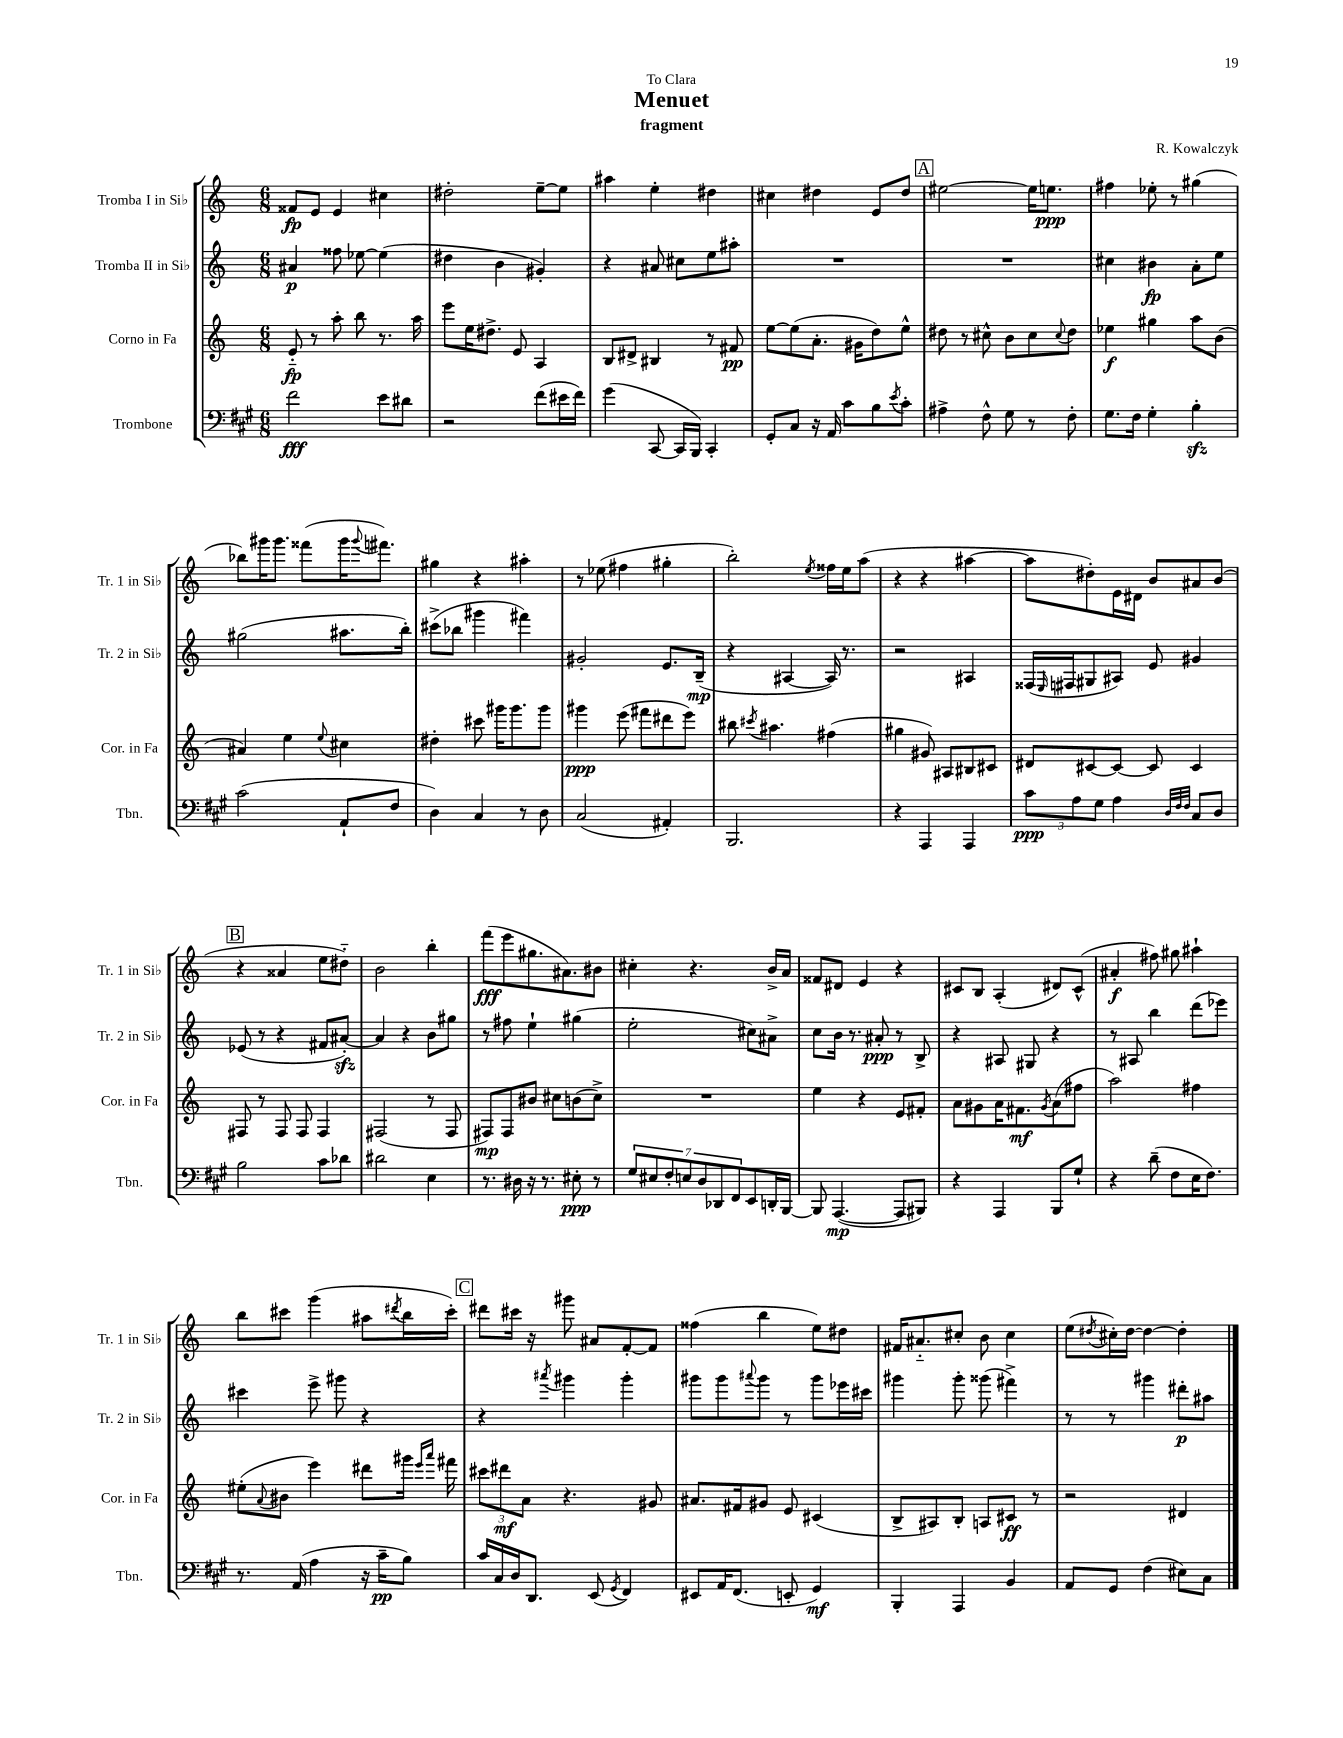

**kern	**dynam	**kern	**dynam	**kern	**dynam	**kern	**dynam
*part4	*part4	*part3	*part3	*part2	*part2	*part1	*part1
*staff4	*staff4	*staff3	*staff3	*staff2	*staff2	*staff1	*staff1
*I"Trombone	*	*I"Corno in Fa	*	*I"Tromba II in Si♭	*	*I"Tromba I in Si♭	*
*I'Tbn.	*	*I'Cor. in Fa	*	*I'Tr. 2 in Si♭	*	*I'Tr. 1 in Si♭	*
*clefF4	*	*clefG2	*	*clefG2	*	*clefG2	*
*k[f#c#g#]	*	*k[]	*	*k[]	*	*k[]	*
*M6/8	*	*M6/8	*	*M6/8	*	*M6/8	*
=1	=1	=1	=1	=1	=1	=1	=1
2f#\	fff	8e/	fp	4a#X/	p	8f##X/L	fp
.	.	8r	.	.	.	8e/J	.
.	.	8aa'\	.	8ff##X\	.	4e/	.
.	.	8bb\	.	[8ee-X\	.	.	.
8e\L	.	8.r	.	(4ee-\]	.	4cc#X\	.
8d#X\J	.	.	.	.	.	.	.
.	.	16aa\	.	.	.	.	.
=2	=2	=2	=2	=2	=2	=2	=2
2r	.	8eee\L	.	4dd#X\	.	2dd#X'\	.
.	.	16ee\K	.	.	.	.	.
.	.	8.dd#X^\J	.	.	.	.	.
.	.	.	.	4b\	.	.	.
.	.	8e/	.	.	.	.	.
(8f#\L	.	4A/	.	4g#X'/)	.	[8ee~\L	.
16e#X\L	.	.	.	.	.	8ee\J]	.
16f#\JJ)	.	.	.	.	.	.	.
=3	=3	=3	=3	=3	=3	=3	=3
(4g#\	.	8B/L	.	4r	.	4aa#X\	.
.	.	8d#X^/J	.	.	.	.	.
[8CC#/	.	4B#X/	.	8a#X/	.	4ee'\	.
16CC#/LL]	.	.	.	8cc#X\L	.	.	.
16BBB/JJ)	.	.	.	.	.	.	.
4CC#'/	.	8r	.	8ee\	.	4dd#X\	.
.	.	8f#X/	pp	8aa#X'\J	.	.	.
=4	=4	=4	=4	=4	=4	=4	=4
8GG#'/L	.	[8ee\L	.	2.r	.	4cc#X\	.
8C#/J	.	(8ee\]	.	.	.	.	.
16r	.	8.a'\J	.	.	.	4dd#X\	.
16AA/	.	.	.	.	.	.	.
8c#\L	.	.	.	.	.	.	.
.	.	16g#X\KL	.	.	.	.	.
8B\	.	8dd\)	.	.	.	8e/L	.
8qe/	.	.	.	.	.	.	.
8c#'\J	.	8ee^^\J	.	.	.	8dd#/J	.
!!LO:REH:place=s1:t=A
=5	=5	=5	=5	=5	=5	=5	=5
4A#X^\	.	8dd#X\	.	2.r	.	[2ee#X\	.
.	.	8r	.	.	.	.	.
8F#^^\	.	8cc#X^^\	.	.	.	.	.
8G#\	.	8b\L	.	.	.	.	.
8r	.	8cc#\	.	.	.	16ee#\KL]	.
.	.	.	.	.	.	8.een\J	ppp
.	.	8qqcc#/	.	.	.	.	.
8F#'\	.	8dd#\J	.	.	.	.	.
=6	=6	=6	=6	=6	=6	=6	=6
8.G#\L	.	4ee-X\	f	4cc#X\	.	4ff#X\	.
16F#\Jk	.	.	.	.	.	.	.
4G#'\	.	4gg#X\	.	4b#X\	fp	8ee-X'\	.
.	.	.	.	.	.	8r	.
4Bzz'\	.	8aa\L	.	8a'\L	.	(4gg#X\	.
.	.	(8b\J	.	8ee\J	.	.	.
!!LO:LB:g=z
=7	=7	=7	=7	=7	=7	=7	=7
(2c#\	.	4a#X/)	.	(2gg#X\	.	8bb-X\L)	.
.	.	.	.	.	.	16ggg#X\K	.
.	.	.	.	.	.	8.ggg#\J	.
.	.	4ee\	.	.	.	.	.
.	.	.	.	.	.	(8fff##X\L	.
.	.	8qqee/	.	.	.	.	.
8AA`/L	.	4cc#X\	.	8.aa#X\L	.	16ggg#\K	.
.	.	.	.	.	.	8qqggg#/	.
.	.	.	.	.	.	8.fff#X\J)	.
8F#/J	.	.	.	.	.	.	.
.	.	.	.	16bb'\Jk)	.	.	.
=8	=8	=8	=8	=8	=8	=8	=8
4D\)	.	4dd#X'\	.	(8ccc#X^\L	.	4gg#X\	.
.	.	.	.	8bb-X\J	.	.	.
4C#/	.	8ccc#X\	.	4ggg#X\	.	4r	.
.	.	16ggg#X\KL	.	.	.	.	.
.	.	8.ggg#\	.	.	.	.	.
8r	.	.	.	4fff#X\)	.	4aa#X'\	.
8D\	.	8ggg#\J	.	.	.	.	.
=9	=9	=9	=9	=9	=9	=9	=9
(2C#/	.	4ggg#X\	ppp	2g#X'/	.	8r	.
.	.	.	.	.	.	(8ee-X\	.
.	.	(8eee\	.	.	.	4ff#X\	.
.	.	8fff#X\L	.	.	.	.	.
4AA#X'/)	.	8ddd#X\	.	8.e/L	.	4gg#X'\	.
.	.	8eee\J)	.	.	.	.	.
.	.	.	.	(16B~/Jk	mp	.	.
=10	=10	=10	=10	=10	=10	=10	=10
2.BBB/	.	8bb#X\	.	4r	.	2bb'\)	.
.	.	8qccc#X/	.	.	.	.	.
.	.	4.aa#X\	.	.	.	.	.
.	.	.	.	[4A#X/	.	.	.
.	.	.	.	.	.	8qee/	.
.	.	(4ff#X\	.	16A#/])	.	16ff##X\LL	.
.	.	.	.	8.r	.	16ee\J	.
.	.	.	.	.	.	(8aa\J	.
=11	=11	=11	=11	=11	=11	=11	=11
4r	.	4gg#X\	.	2r	.	4r	.
4AAA/	.	8g#X/)	.	.	.	4r	.
.	.	8A#X/L	.	.	.	.	.
4AAA/	.	8B#X/	.	4A#X/	.	[4aa#X\	.
.	.	8c#X/J	.	.	.	.	.
=12	=12	=12	=12	=12	=12	=12	=12
12c#\L	ppp	8d#X/L	.	(16F##X/LL	.	8aa#\L]	.
.	.	.	.	16qqE/	.	.	.
.	.	.	.	16F#X/J	.	.	.
12A\	.	.	.	.	.	.	.
.	.	[8c#X/	.	8G#X/	.	8dd#X'\)	.
12G#\J	.	.	.	.	.	.	.
4A\	.	8c#/J_	.	8A#X/J)	.	16e\L	.
.	.	.	.	.	.	16d#X\JJ	.
.	.	8c#/]	.	8e/	.	8b/L	.
32qqD/LLL	.	.	.	.	.	.	.
32qqF#/	.	.	.	.	.	.	.
32qqF#/JJJ	.	.	.	.	.	.	.
8C#/L	.	4c#/	.	4g#X/	.	8a#X/	.
8D/J	.	.	.	.	.	(8b/J	.
!!LO:LB:g=z
!!LO:REH:place=s1:t=B
=13	=13	=13	=13	=13	=13	=13	=13
2B\	.	8F#X/	.	(8e-X/	.	4r	.
.	.	8r	.	8r	.	.	.
.	.	8F#/	.	4r	.	4a##X/	.
.	.	8F#/	.	.	.	.	.
8c#\L	.	4F#/	.	8f#X/L	.	8ee\L	.
8d-X\J	.	.	.	[8a#Xzz'/J)	.	8dd#X\J)	.
=14	=14	=14	=14	=14	=14	=14	=14
2d#X\	.	(2F#X/	.	4a#/]	.	2b\	.
.	.	.	.	4r	.	.	.
4E\	.	8r	.	8b\L	.	4bb'\	.
.	.	8F#/	.	8gg#X\J	.	.	.
=15	=15	=15	=15	=15	=15	=15	=15
8.r	.	8F#X/L)	mp	8r	.	(8fff\L	fff
.	.	8F#/	.	8ff#X\	.	8eee\	.
16D#X\	.	.	.	.	.	.	.
16r	.	8b#X/J	.	4ee`\	.	8.gg#X\	.
8.r	.	.	.	.	.	.	.
.	.	8cc#X\L	.	.	.	.	.
.	.	.	.	.	.	8.a#X\)	.
8E#X'\	ppp	(8bn\	.	(4gg#X\	.	.	.
8r	.	8cc#^\J)	.	.	.	8b#X\J	.
=16	=16	=16	=16	=16	=16	=16	=16
14G#/L	.	2.r	.	2ee'\	.	4cc#X'\	.
14E#X/	.	.	.	.	.	.	.
14F#'/	.	.	.	.	.	.	.
14En/	.	.	.	.	.	.	.
.	.	.	.	.	.	4.r	.
14D/	.	.	.	.	.	.	.
14DD-X/	.	.	.	.	.	.	.
14FF#/	.	.	.	.	.	.	.
8EE/	.	.	.	8cc#X\L)	.	.	.
16DDn'/L	.	.	.	8a#X^\J	.	16b^/LL	.
[16BBB/JJ	.	.	.	.	.	16a/JJ	.
=17	=17	=17	=17	=17	=17	=17	=17
8BBB/]	.	4ee\	.	8cc\L	.	8f##X/L	.
([4.AAA/	mp	.	.	16b\Jk	.	8d#X/J	.
.	.	.	.	8.r	.	.	.
.	.	4r	.	.	.	4e/	.
.	.	.	.	8a#X'/	ppp	.	.
8AAA/L]	.	8e/L	.	8r	.	4r	.
8BBB#X/J)	.	8f#X'/J	.	8B^/	.	.	.
=18	=18	=18	=18	=18	=18	=18	=18
4r	.	8a\L	.	4r	.	8c#X/L	.
.	.	8g#X\	.	.	.	8B/J	.
4AAA/	.	16a\K	.	8A#X/	.	(4A'/	.
.	.	8.f#X\	mf	.	.	.	.
.	.	.	.	8G#X/	.	.	.
.	.	8qg#/	.	.	.	.	.
8BBB/L	.	(8a\	.	4r	.	8d#X/L)	.
8G#`/J	.	8ff#X\J	.	.	.	(8c#^^/J	.
=19	=19	=19	=19	=19	=19	=19	=19
4r	.	2aa\)	.	8r	.	4a#X'/	f
.	.	.	.	8A#X/	.	.	.
(8d~\	.	.	.	4bb\	.	8ff#X\)	.
8F#\L	.	.	.	.	.	8gg#X\	.
16E\K	.	4ff#X\	.	(8ddd\L	.	4aa#X`\	.
8.F#\J)	.	.	.	.	.	.	.
.	.	.	.	8eee-X\J)	.	.	.
!!LO:LB:g=z
=20	=20	=20	=20	=20	=20	=20	=20
8.r	.	(8ee#X'\L	.	4ccc#X\	.	8bb\L	.
.	.	8qqa/	.	.	.	.	.
.	.	8b#X\J	.	.	.	8ccc#X\J	.
(16AA/	.	.	.	.	.	.	.
4A\	.	4eee\)	.	8eee^\	.	(4ggg\	.
.	.	.	.	8ggg#X\	.	.	.
16r	.	8ddd#X\L	.	4r	.	8aa#X\L	.
16c#~\KL	pp	.	.	.	.	.	.
.	.	.	.	.	.	8qddd#X/	.
8B\J)	.	16ggg#X\Jk	.	.	.	16bb\L	.
.	.	16qqeee/LL	.	.	.	.	.
.	.	16qqaaa/JJ	.	.	.	.	.
.	.	16fff#X\	.	.	.	16ccc#'\JJ)	.
!!LO:REH:place=s1:t=C
=21	=21	=21	=21	=21	=21	=21	=21
16c#/LL	.	12ccc#X\L	.	4r	.	8ddd#X\L	.
16C#/	.	.	.	.	.	.	.
.	.	12ddd#X\	mf	.	.	.	.
16D/J	.	.	.	.	.	16ccc#X\Jk	.
.	.	12a\J	.	.	.	.	.
8.DD/J	.	.	.	.	.	16r	.
.	.	.	.	8qaaa#X/	.	.	.
.	.	4.r	.	4ggg#X\	.	8ggg#X\	.
(8EE/	.	.	.	.	.	8a#X/L	.
8qGG#/	.	.	.	.	.	.	.
4FF#/)	.	.	.	4ggg#'\	.	[8f'/	.
.	.	8g#X/	.	.	.	8f/J]	.
=22	=22	=22	=22	=22	=22	=22	=22
8EE#X/L	.	8.a#X/L	.	8ggg#X\L	.	(4ff##X\	.
16AA/K	.	.	.	8ggg#\	.	.	.
(8.FF#/J	.	16f#X/k	.	.	.	.	.
.	.	.	.	8qqaaa#X/	.	.	.
.	.	8g#X/J	.	8ggg#\J	.	4bb\	.
8EEn'/	.	8e/	.	8r	.	.	.
4GG#/)	mf	(4c#X/	.	8ggg#\L	.	8ee\L)	.
.	.	.	.	16eee-X\L	.	8dd#X\J	.
.	.	.	.	16ccc#X\JJ	.	.	.
=23	=23	=23	=23	=23	=23	=23	=23
4BBB'/	.	8B^/L	.	4ggg#X\	.	16f#X/KL	.
.	.	.	.	.	.	8.a#X/	.
.	.	8A#X/)	.	.	.	.	.
4AAA/	.	8B'/J	.	8ggg#'\	.	8cc#X'/J	.
.	.	8An/L	.	(8ggg##X\	.	8b\	.
4BB/	.	8c#X/J	ff	4fff#X^\)	.	4cc#\	.
.	.	8r	.	.	.	.	.
=24	=24	=24	=24	=24	=24	=24	=24
8AA/L	.	2r	.	8r	.	(8ee\L	.
.	.	.	.	.	.	8qdd#X/	.
8GG#/J	.	.	.	8r	.	16cc#X'\L)	.
.	.	.	.	.	.	[16dd#\JJ	.
(4F#\	.	.	.	4ggg#X\	.	4dd#\_	.
8E#X\L)	.	4d#X/	.	8ddd#X'\L	p	4dd#'\]	.
8C#\J	.	.	.	8aa#X\J	.	.	.
==	==	==	==	==	==	==	==
*-	*-	*-	*-	*-	*-	*-	*-
